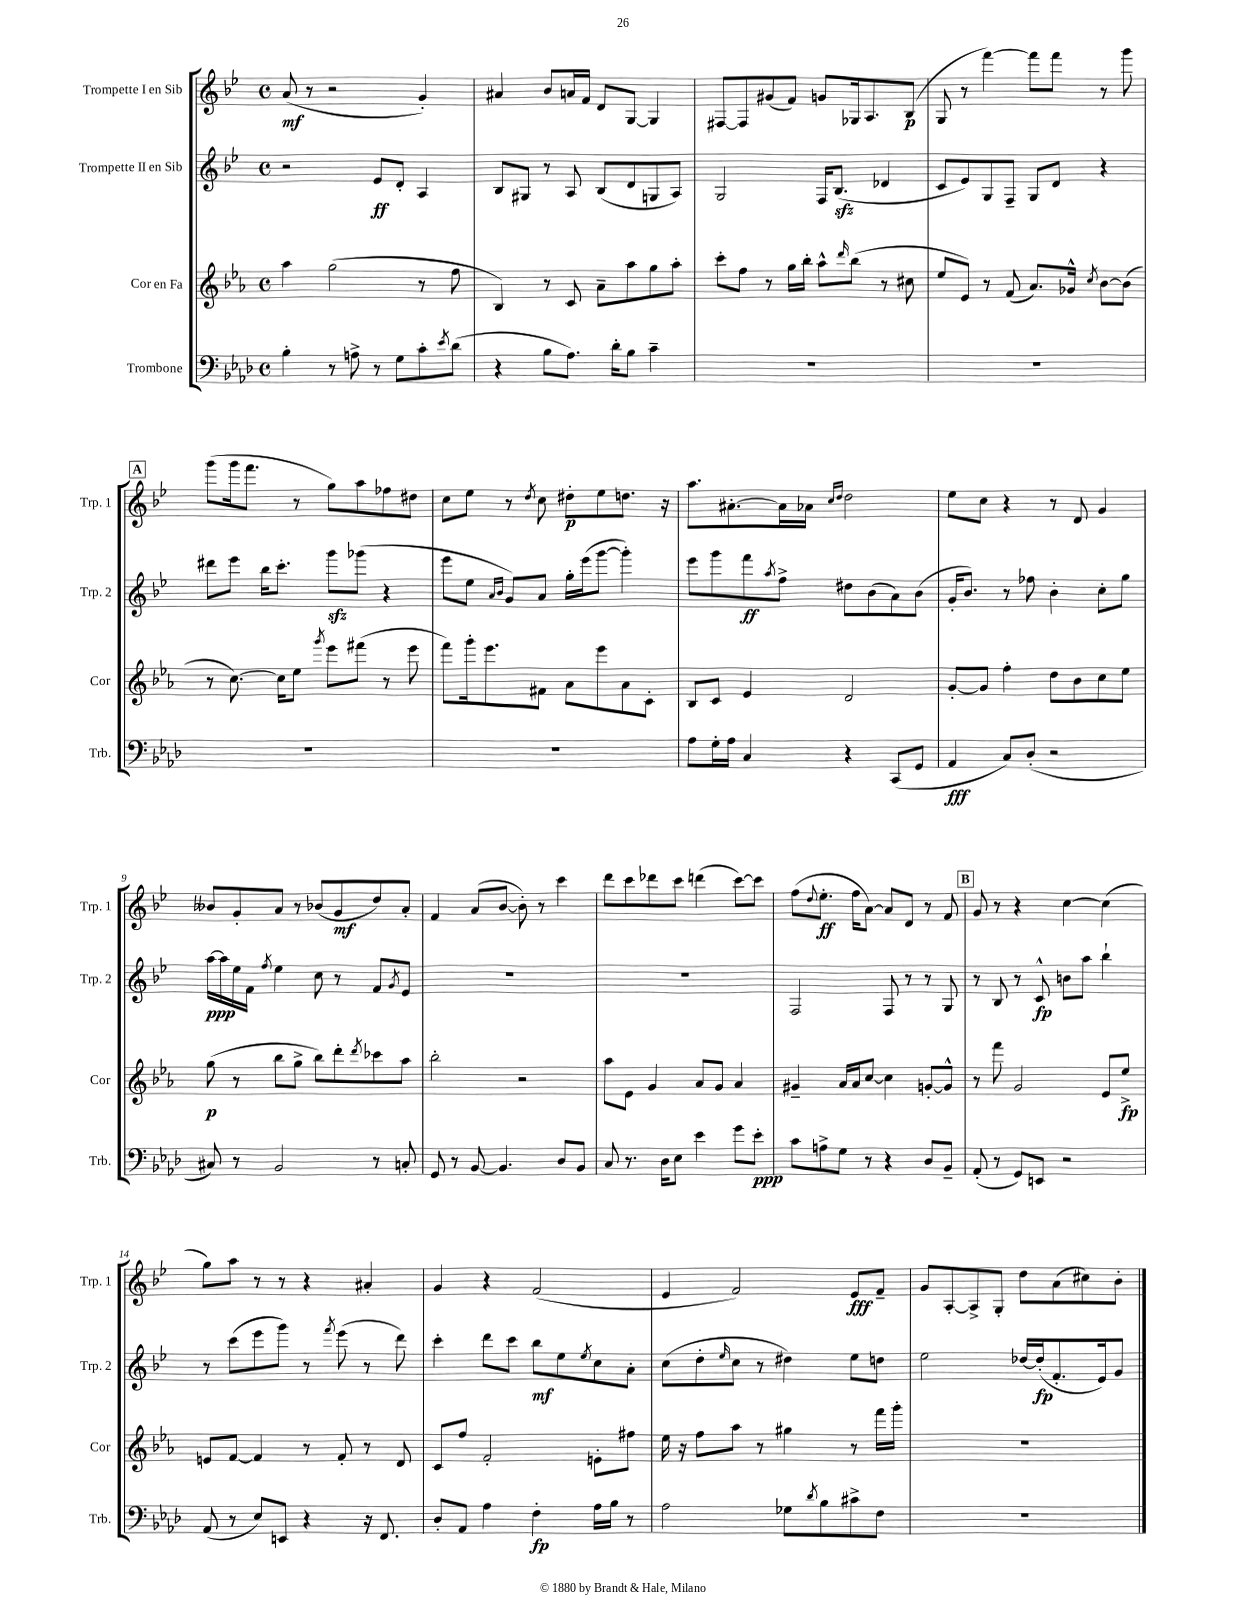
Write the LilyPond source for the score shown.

<<
\new StaffGroup <<
\new Staff = "s0" \with { instrumentName = "Trompette I en Sib" shortInstrumentName = "Trp. 1" } {
    \clef treble \key bes \major \defaultTimeSignature \time 4/4
    a'8\mf( r8 r2 g'4-.) |
    ais'4 bes'8 a'16 f'16 d'8 g8~ g4 |
    fis8~ fis8 gis'8( f'8) g'8 ges16 a8. bes8\p( |
    g8 r8 f'''4~) f'''8 f'''8 r8 g'''8 |
    \mark \markup { \box "A" } g'''8( g'''16 f'''8. r8 g''8) a''8 fes''8 dis''8 |
    c''8 ees''8 r8 \acciaccatura { d''8 } c''8 dis''8-.\p ees''8 d''8. r16 |
    a''8. ais'8.~-. ais'16 aes'16 \grace { c''16 d''16 } d''2 |
    ees''8 c''8 r4 r8 d'8 g'4 |
    beses'8 g'8-. a'8 r8 bes'8( g'8\mf d''8) a'8-. |
    f'4 a'8( bes'8~ bes'8-.) r8 c'''4 |
    d'''8 c'''8 des'''8 c'''8 d'''4( c'''8~) c'''8 |
    f''8( \appoggiatura { d''8 } ees''8.-.\ff f''16 a'8~) a'8 d'8 r8 f'8 |
    \mark \markup { \box "B" } g'8 r8 r4 c''4~ c''4( |
    g''8) a''8 r8 r8 r4 ais'4-. |
    g'4 r4 f'2( |
    ees'4 f'2) ees'8\fff f'8-- |
    g'8 a8~-. a8-> g8-. d''8 a'8( cis''8) bes'8-. \bar "|." |
}
\new Staff = "s1" \with { instrumentName = "Trompette II en Sib" shortInstrumentName = "Trp. 2" } {
    \clef treble \key bes \major \defaultTimeSignature \time 4/4
    r2 ees'8\ff d'8-. a4 |
    bes8 gis8 r8 a8 bes8( d'8 g8 a8) |
    g2 f16 bes8.\sfz( des'4 |
    c'8 ees'8) g8 f8-- g8 d'8 r4 |
    \mark \markup { \box "A" } dis'''8 ees'''8 bes''16 c'''8.-. g'''8\sfz ges'''8( r4 |
    ees'''8 ees''8 \grace { a'16 bes'16 } g'8) a'8 g''16-. ees'''16( g'''8~ g'''4-.) |
    ees'''8 g'''8 f'''8\ff \acciaccatura { a''8 } f''8-> dis''8 bes'8( a'8) bes'8( |
    g'16-. bes'8.) r8 fes''8 bes'4-. c''8-. g''8 |
    a''16~\ppp a''16 ees''16 f'16 \acciaccatura { f''8 } ees''4 c''8 r8 f'8 \acciaccatura { g'8 } ees'8 |
    R1 |
    R1 |
    f2 f8 r8 r8 g8 |
    \mark \markup { \box "B" } r8 bes8 r8 c'8-^\fp b'8 a''8 bes''4-! |
    r8 c'''8( ees'''8 g'''8) r8 \acciaccatura { f'''8 } ees'''8( r8 d'''8) |
    c'''4-. d'''8 c'''8 bes''8\mf ees''8 \acciaccatura { ees''8 } c''8 a'8-. |
    c''8( d''8-. \grace { ees''16 } c''8 r8 dis''4) ees''8 d''8 |
    ees''2 des''16~ des''16-.\fp( f'8.-. ees'16) g'8 \bar "|." |
}
\new Staff = "s2" \with { instrumentName = "Cor en Fa" shortInstrumentName = "Cor" } {
    \clef treble \key ees \major \defaultTimeSignature \time 4/4
    aes''4 g''2( r8 f''8 |
    bes4) r8 c'8 aes'8-- aes''8 g''8 aes''8-. |
    c'''8-. f''8 r8 g''16 bes''16-. aes''8-^ \grace { d'''16 } bes''8( r8 cis''8 |
    ees''8 ees'8) r8 f'8( aes'8.) ges'16-^ \acciaccatura { c''8 } bes'8~ bes'8( |
    \mark \markup { \box "A" } r8 c''8.~) c''16 ees''8 \acciaccatura { g'''8 } ees'''8 fis'''8( r8 ees'''8 |
    f'''8) g'''16-. ees'''8. fis'8 aes'8 ees'''8 aes'8 c'8-. |
    bes8 c'8 ees'4 d'2 |
    g'8~-. g'8 f''4-. d''8 bes'8 c''8 ees''8 |
    g''8\p( r8 bes''8 g''8-> bes''8) d'''8-. \acciaccatura { d'''8 } ces'''8 aes''8 |
    bes''2-. r2 |
    aes''8 ees'8 g'4 aes'8 g'8 aes'4 |
    gis'4-- aes'16 aes'16 c''8~ c''4 g'8~-. g'8-^ |
    \mark \markup { \box "B" } r8 f'''8 g'2 ees'8 ees''8->\fp |
    e'8 f'8~ f'4 r8 f'8-. r8 d'8 |
    c'8 f''8 f'2-. e'8-. fis''8 |
    ees''16 r16 f''8 aes''8 r8 gis''4 r8 f'''16 g'''16-. |
    R1 \bar "|." |
}
\new Staff = "s3" \with { instrumentName = "Trombone" shortInstrumentName = "Trb." } {
    \clef bass \key aes \major \defaultTimeSignature \time 4/4
    bes4-. r8 a8-> r8 g8 c'8-. \acciaccatura { ees'8 } des'8( |
    r4 bes8 aes8.) des'16-. bes8 c'4-- |
    R1 |
    R1 |
    \mark \markup { \box "A" } R1 |
    R1 |
    aes8 g16-. aes16 c4 r4 c,8( g,8 |
    aes,4\fff c8) des8-.( r2 |
    cis8) r8 bes,2 r8 c8-. |
    g,8 r8 bes,8~ bes,4. des8 bes,8 |
    c8 r8. des16 ees8 ees'4 g'8 ees'8-.\ppp |
    c'8 a8-> g8 r8 r4 des8 bes,8-- |
    \mark \markup { \box "B" } aes,8-.( r8 g,8) e,8 r2 |
    aes,8( r8 ees8) e,8 r4 r16 f,8. |
    des8-. aes,8 aes4 f4-.\fp aes16 bes16 r8 |
    aes2 ges8 \acciaccatura { des'8 } bes8 cis'8-> f8 |
    R1 \bar "|." |
}
>>
>>
